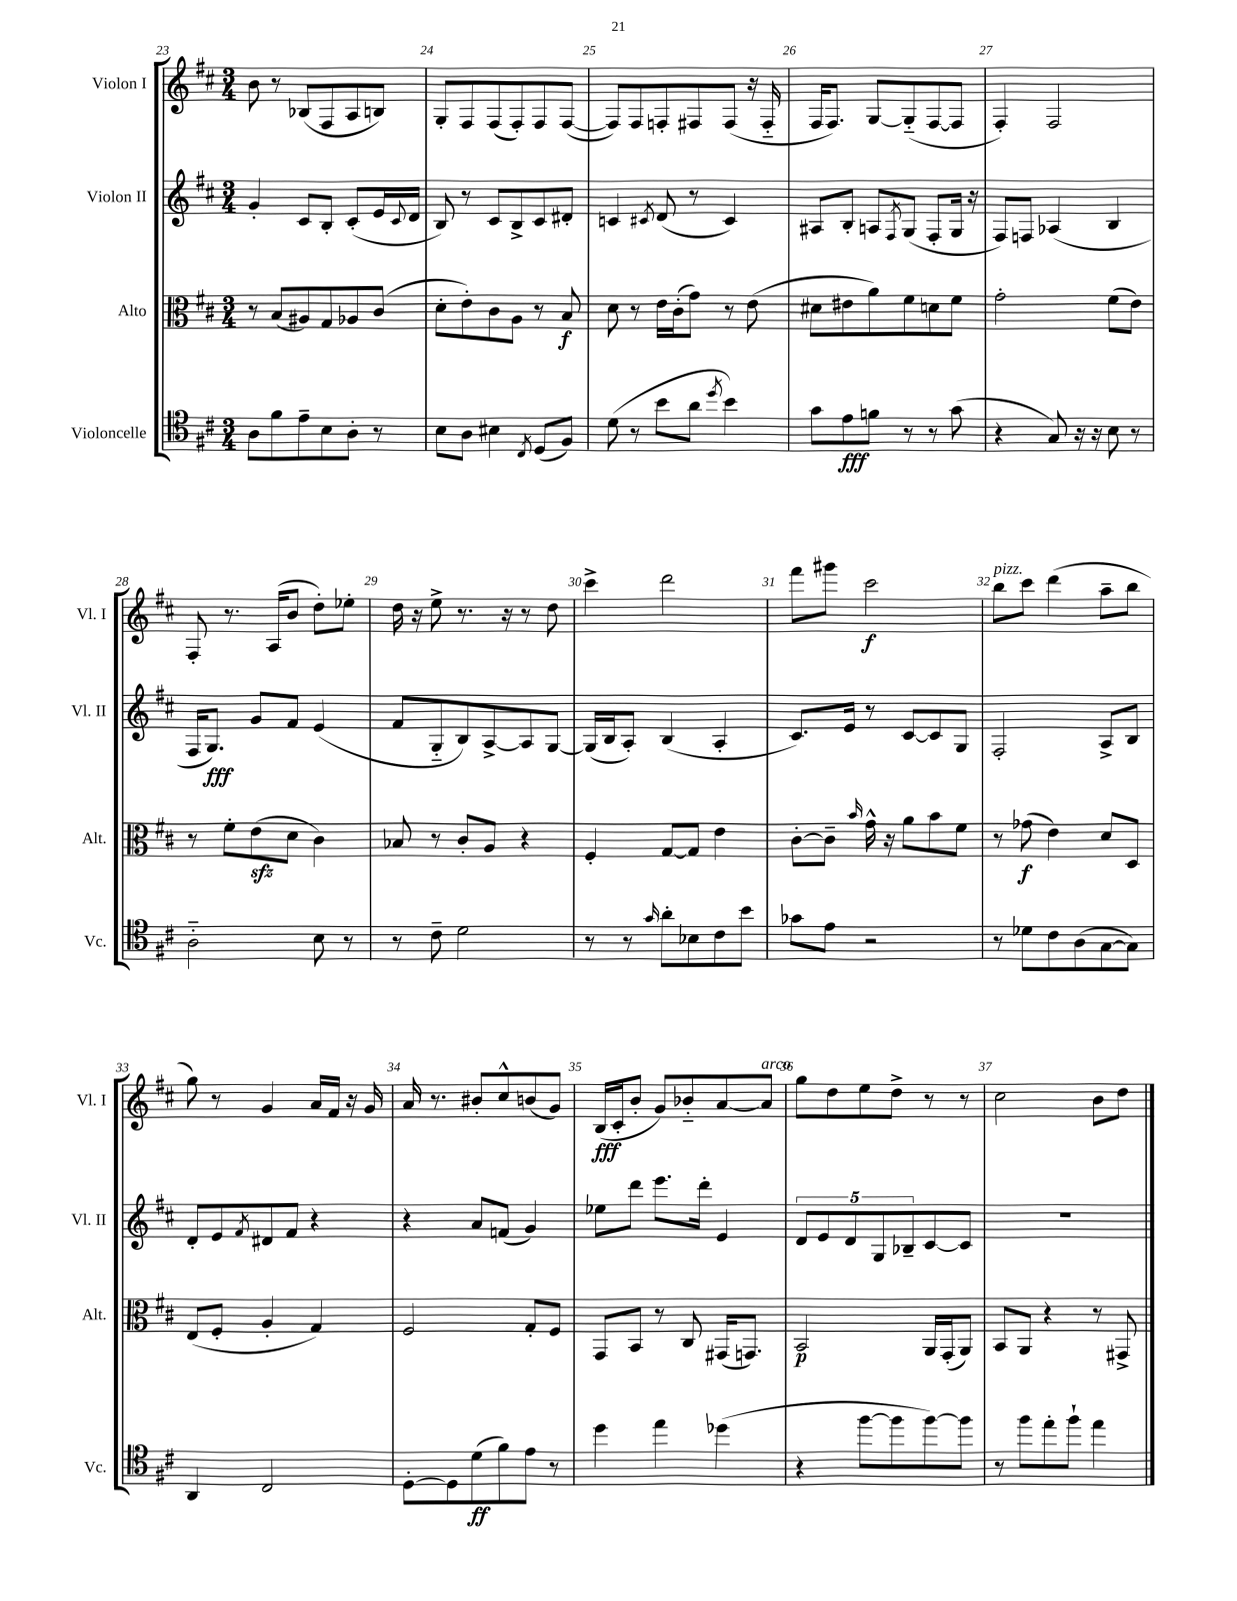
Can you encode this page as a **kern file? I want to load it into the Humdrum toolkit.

**kern	**kern	**kern	**kern
*staff4	*staff3	*staff2	*staff1
*clefC4	*clefC3	*clefG2	*clefG2
*k[f#c#]	*k[f#c#]	*k[f#c#]	*k[f#c#]
*M3/4	*M3/4	*M3/4	*M3/4
8A\L	8r	4g'/	8b\
8f#\	(8B/L	.	8r
8e~\	8A#/)	8c#/L	(8B-/L
8B\	8G/	8B'/J	8F#/
8A'\J	8A-/	(8c#'/L	8A/
8r	(8c#/J	16e/L	8B/J)
.	.	8qqc#/	.
.	.	16d/JJ	.
=	=	=	=
8B\L	8d'\L	8B/)	8G'/L
8A\J	8e'\)	8r	8F#/
4B#\	8c#\	8c#/L	(8F#/
.	8A\J	8B^/	8F#'/)
8qC#/	.	.	.
(8D/L	8r	8c#/	8F#/
8F#/J)	8B/	8d#'/J	([8F#/J
=	=	=	=
(8d\	8d\	4c/	8F#/]L)
8r	8r	.	8F#/
.	.	8qc#/	.
8b\L	16e\LL	(8d/	8F'/
.	(16c#'\J	.	.
8a\J	8g\J)	8r	8F#/
8qdd/	.	.	.
4b\)	8r	4c#/)	(8F#/J
.	(8e\	.	16r
.	.	.	16F#'~/
=	=	=	=
8g\L	8d#\L	8A#/L	16F#/LK
.	.	.	8.F#/J)
8e\	8e#\	8B'/J	.
8f\J	8a\)	8A/L	[8G/L
.	.	8qF#/	.
8r	8f#\	(8G/J	(8G'~/]
8r	8d\	8F#'/L	[8F#/
(8g\	8f#\J	16G/Jk	8F#/]J
.	.	16r	.
=	=	=	=
4r	2g'\	8F#/L)	4F#'/)
.	.	8F/J	.
8G/)	.	(4A-/	2F#/
16r	.	.	.
16r	.	.	.
8B\	(8f#\L	4B/	.
8r	8e\J)	.	.
=	=	=	=
2A'~\	8r	16F#/LK	8F#'/
.	.	8.G/J)	.
.	8f#'\L	.	8.r
.	(8e\	8g/L	.
.	.	.	(16A/LK
.	8d\J	8f#/J	8b/J
8B\	4c#\)	(4e/	8dd'\L)
8r	.	.	8ee-'\J
=	=	=	=
8r	8B-/	8f#/L	16dd\
.	.	.	16r
8c#~\	8r	8G'~/	8ee^\
2d\	8c#'/L	8B/)	8.r
.	8A/J	[8A^/	.
.	.	.	16r
.	4r	8A/]	8r
.	.	[8G/J	8dd\
=	=	=	=
8r	4F#'/	(16G/]LL	4ccc#^\
.	.	16B/J	.
8r	.	8A'/J)	.
16qqg/	.	.	.
8a'\L	[8G/L	(4B/	2ddd\
8B-\	8G/]J	.	.
8c#\	4e\	4A'/	.
8b\J	.	.	.
=	=	=	=
8g-\L	[8c#'\L	8.c#/L)	8fff#\L
8e\J	8c#~\]J	.	8ggg#\J
.	.	16e/Jk	.
.	16qqb/	.	.
2r	16g^^\	8r	2ccc#\
.	16r	.	.
.	8a\L	[8c#/L	.
.	8b\	8c#/]	.
.	8f#\J	8G/J	.
=	=	=	=
8r	8r	2F#'/	8bb\L
8d-\L	(8g-\	.	8ccc#\J
8c#\	4e\)	.	(4ddd\
(8A\	.	.	.
[8G\	8d/L	8A^/L	8aa~\L
8G\]J)	8D/J	8B/J	8bb\J
=	=	=	=
4AA/	(8E/L	8d'/L	8gg\)
.	8F#'/J	8e/	8r
.	.	8qf#/	.
2C#/	4A'/	8d#/	4g/
.	.	8f#/J	.
.	4G/)	4r	16a/LL
.	.	.	16f#/JJ
.	.	.	16r
.	.	.	16g/
=	=	=	=
[8D'\L	2F#/	4r	16a/
.	.	.	8.r
8D\]	.	.	.
(8d\	.	8a/L	8b#'/L
8f#\)	.	(8f/J	8cc#^^/
8e\J	8G'/L	4g/)	(8b/
8r	8F#/J	.	8g/J)
=	=	=	=
4dd\	8GG/L	8ee-\L	(16B/LL
.	.	.	16c#'/J
.	8BB/J	8ddd\J	8b'/J
4ee\	8r	8.eee\L	8g/L)
.	8C#/	.	8b-'~/
.	.	16ddd'\Jk	.
(4dd-\	(16GG#/LK	4e/	[8a/
.	8.GG/J)	.	.
.	.	.	8a/]J
=	=	=	=
4r	2BB/	10d/L	8gg\L
.	.	10e/	.
.	.	.	8dd\
.	.	10d/	.
[8ff#\L	.	.	8ee\
.	.	10G/	.
8ff#\]	.	.	8dd^\J
.	.	10B-~/	.
[8ff#\)	16AA/LL	[8c#/	8r
.	(16GG'/J	.	.
8ff#\]J	8AA/J)	8c#/]J	8r
=	=	=	=
8r	8BB/L	2.r	2cc#\
8ff#\L	8AA/J	.	.
8ee'\	4r	.	.
8ff#`\J	.	.	.
4ee\	8r	.	8b\L
.	8GG#^/	.	8dd\J
==	==	==	==
*-	*-	*-	*-
